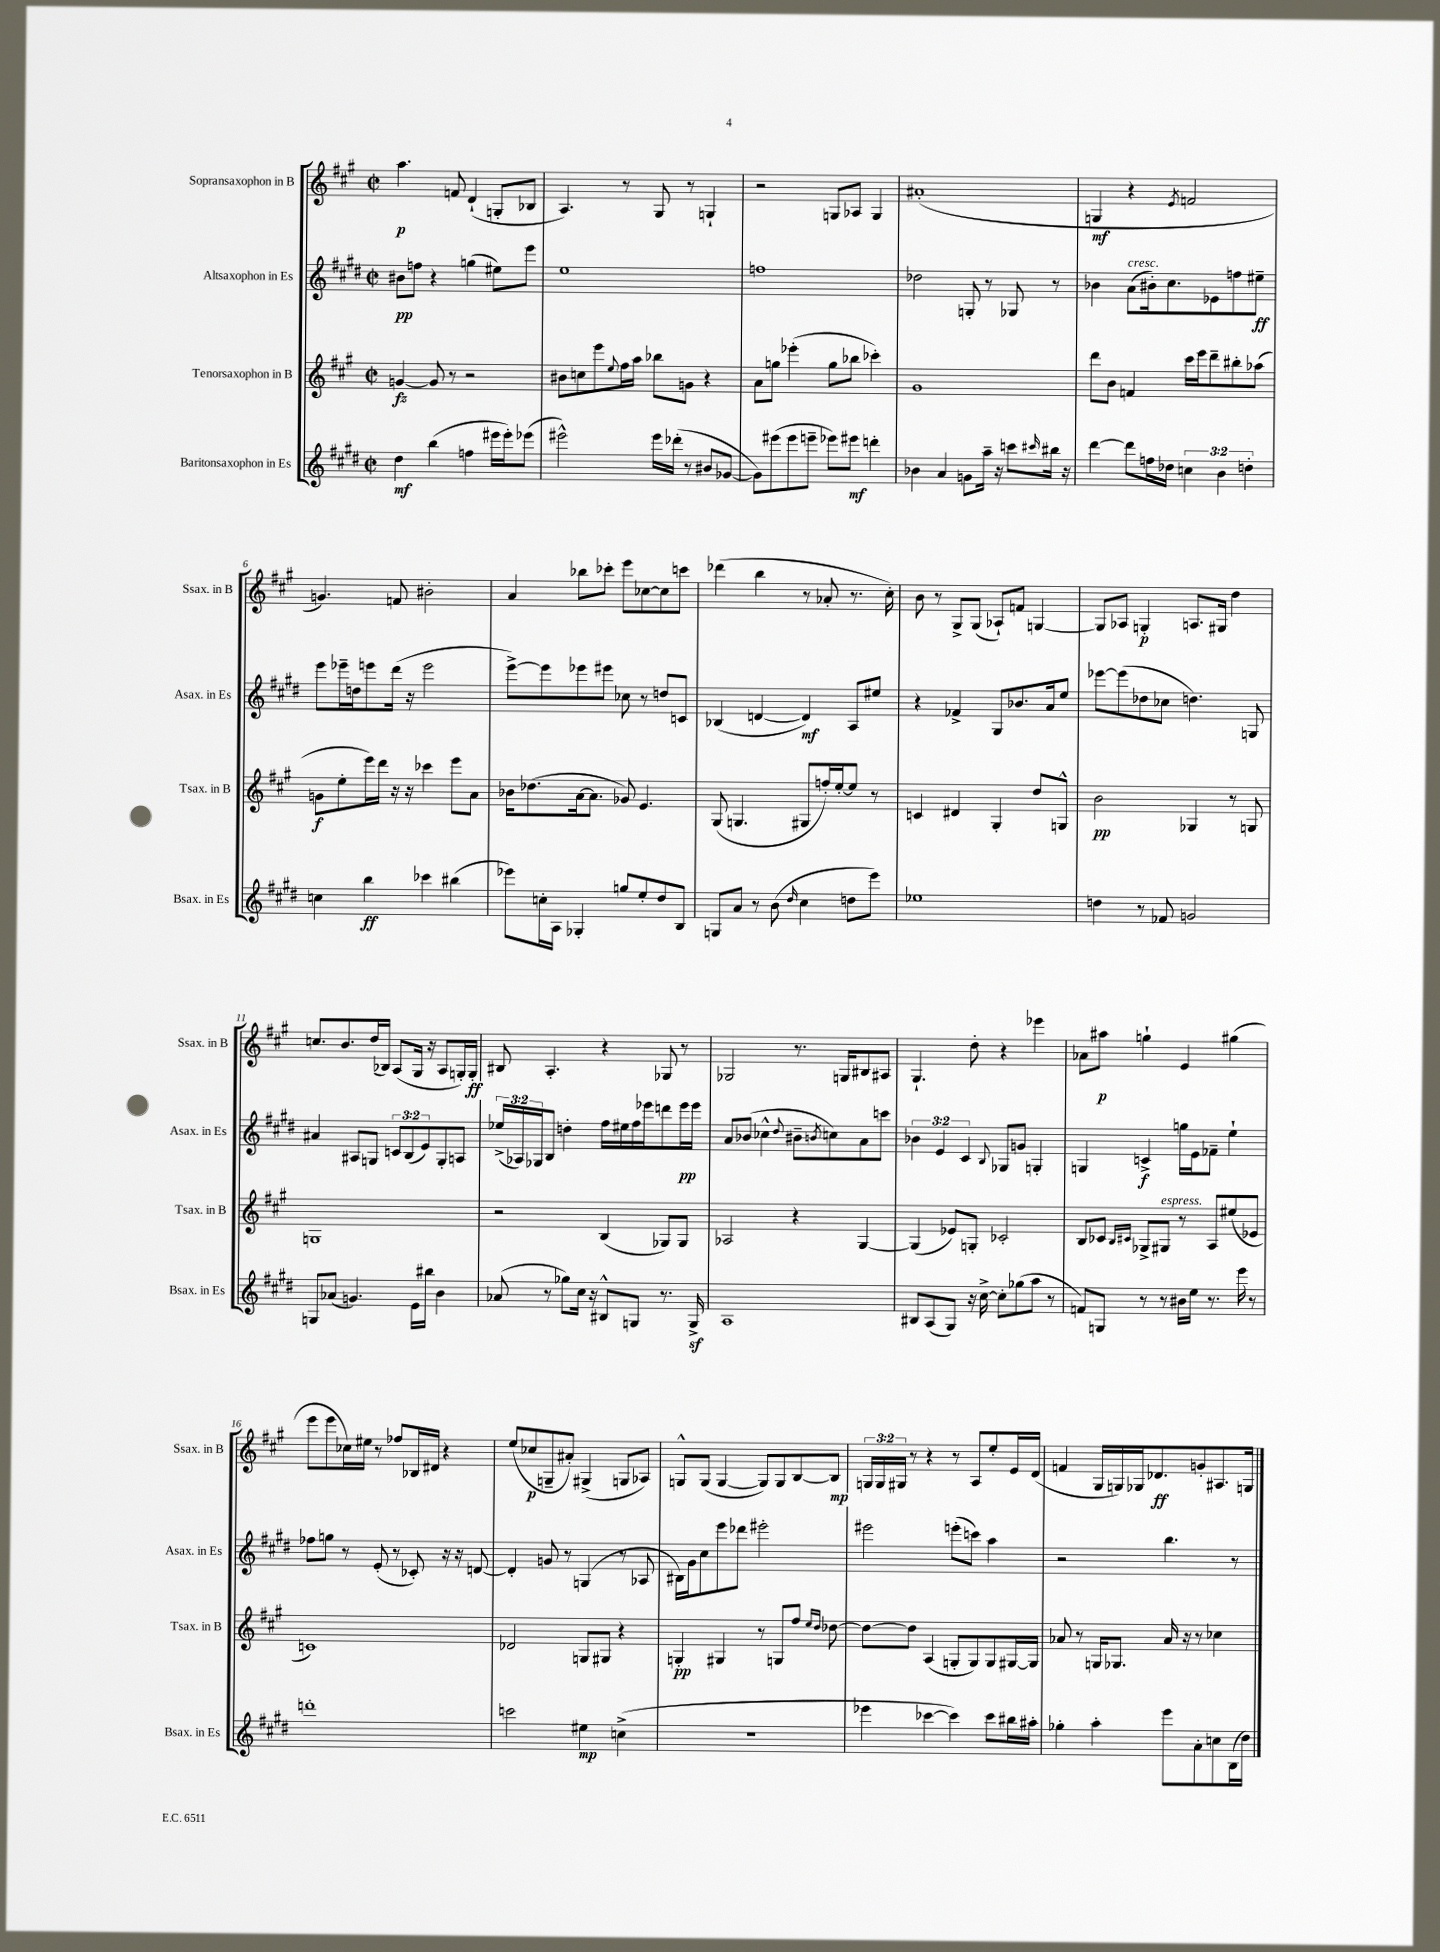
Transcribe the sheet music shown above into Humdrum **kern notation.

**kern	**kern	**kern	**kern
*staff4	*staff3	*staff2	*staff1
*clefG2	*clefG2	*clefG2	*clefG2
*k[f#c#g#d#]	*k[f#c#g#]	*k[f#c#g#d#]	*k[f#c#g#]
*M2/2	*M2/2	*M2/2	*M2/2
*met(c|)	*met(c|)	*met(c|)	*met(c|)
4dd#\	[4g/	8b#\L	4.aa\
.	.	8ff\J	.
(4bb\	8g/]	4r	.
.	8r	.	8f/
4ff\	2r	(4gg\	(4d`/
16eee#\LL	.	8ee#\L)	8G'/L
16eee#'\J)	.	.	.
(8eee-\J	.	8eee\J	8B-/J
=	=	=	=
2eee#^^\)	8b#\L	1ee	4.A/)
.	8cc\	.	.
.	8eee\	.	.
.	8qqee/	.	.
.	16ff#\L	.	8r
.	16aa\JJ	.	.
16eee#\LL	8bb-\L	.	8G#/
(16ddd-'\JJ	.	.	.
8r	8g\J	.	8r
8b#/L	4r	.	4G`/
[8g-/J	.	.	.
=	=	=	=
8g-\]L)	8a\L	1ff	2r
(8eee#\	8gg\J	.	.
8eee#\	(4eee-'\	.	.
8eee~\J	.	.	.
8eee-\L)	8gg\L	.	8G/L
8eee#\J	8bb-\J	.	8A-/J
4ddd'\	4ccc-'\)	.	4G/
=	=	=	=
4b-\	1g#	2dd-\	(1a#'
4a/	.	.	.
8g\L	.	8G'/	.
16aa~\Jk	.	8r	.
16r	.	.	.
8ccc\L	.	8G-/	.
16qqccc#/	.	.	.
16bb#\Jk	.	8r	.
16r	.	.	.
=	=	=	=
[4ddd#\	8ddd\L	4b-\	4G/
.	8b\J	.	.
8ddd#\]L	4f/	(8a\L	4r
16ff\L	.	16b#'\k)	.
16dd-\JJ	.	8.cc#\	.
.	.	.	8qe/
6cc\	16ccc#\LL	.	2f/
.	16eee\J	.	.
.	8ddd~\	8e-\	.
6b\	.	.	.
.	8bb#'\	8ff\	.
6dd'\	.	.	.
.	(8aa-\J	8ee#~\J	.
=	=	=	=
4cc\	8g\L	8eee\L	4.g/)
.	8ee'\	16eee-~\L	.
.	.	16dd\J	.
4bb\	16eee\L)	8eee\	.
.	16ddd\JJ	.	.
.	16r	(16ddd#\Jk	8f/
.	16r	16r	.
4ccc-\	4ccc-\	2eee\	2b#'\
(4bb#\	8eee\L	.	.
.	8a\J	.	.
=	=	=	=
8eee-\L)	16b-\LK	[8eee^\L)	4a/
.	(8.dd-\	.	.
16cc'\L	.	8eee\]	.
16A\JJ	.	.	.
4G-'/	[16a\k	8eee-\	8bb-\L
.	8.a\]J	.	.
.	.	8eee#\J	8ccc-'\J
8gg/L	8g-/)	8cc-\	8eee\L
8ee'/	4.e/	8r	[8cc-\
8dd#/	.	8dd/L	8cc-\]
8B/J	.	8c/J	8ccc\J
=	=	=	=
8G/L	(8G#/	(4B-/	(4ddd-\
8a/J	4.G/	.	.
8r	.	[4d/	4bb\
(8b\	.	.	.
16qqdd#/	.	.	.
4cc#\	8G#/L	4d/])	8r
.	16ff'/L)	.	8a-'/
.	[16ee'/J	.	.
8dd\L	8ee/]J	8A/L	8.r
8eee\J)	8r	8ee#/J	.
.	.	.	16cc#'\)
=	=	=	=
1ee-	4c/	4r	8b\
.	.	.	8r
.	4d#/	4f-^/	8G#^/L
.	.	.	(8G#/J
.	4G#'/	8G#/L	8A-`/L)
.	.	8.b-/	8f/J
.	8dd/L	.	[4G/
.	.	16a/k	.
.	8G^^/J	8ee/J	.
=	=	=	=
4dd\	2b\	[8eee-\L	8G/]L
.	.	(8eee-\]	8A-/J
8r	.	8dd-\	4G'/
8f-/	.	8cc-\J	.
2g/	4G-/	4.dd\)	8.A/L
.	.	.	16G#/Jk
.	8r	.	4dd\
.	8G/	8G/	.
=	=	=	=
8G/L	1G	4a#/	8.cc/L
(8a-/J	.	.	.
.	.	.	8.b/
4.g/)	.	8A#/L	.
.	.	8G/J	(16dd/L
.	.	.	16B-/JJ)
.	.	12c/L	(8A/L
.	.	(12B/	.
16e\LL	.	.	16G#/Jk
.	.	12e/)	.
16bb#\JJ	.	.	16r
4b\	.	8G'/	8A/L
.	.	8A/J	16G'/L)
.	.	.	16G'/JJ
=	=	=	=
(8a-/	2r	(24ee-^/LL	8B#/
.	.	24A-/)	.
.	.	24G-/J	.
8r	.	8B/J	4.A'/
8gg-\L)	.	4dd'\	.
16cc#\Jk	.	.	.
16r	.	.	.
8B#^^/L	(4B/	16ff#\LL	4r
.	.	16ee#\	.
8G/J	.	16ff#\	.
.	.	16eee-\J	.
8.r	8G-/L)	8ddd\	8G-/
.	8G-/J	16eee-\L	8r
16G^/	.	16eee-\JJ	.
=	=	=	=
1A	2A-/	8a/L	2G-/
.	.	(8b-/J	.
.	.	4cc-^^\	.
.	.	8qqdd#/	.
.	4r	8b#~\L	8.r
.	.	8qb/	.
.	.	8cc\)	.
.	.	.	16G/LK
.	[4G#/	8a\	8B#/
.	.	8ccc\J	8A#/J
=	=	=	=
8B#/L	(4G#/]	6b-\	4.G#`/
(8A/	.	.	.
.	.	6e/	.
8G#/J)	8e-/L)	.	.
.	.	6c#/	.
16r	8G'/J	.	8dd'\
[16cc#^\	.	.	.
.	.	8qqB/	.
8cc#'\]L	2c-'/	8G-/L	4r
(8gg-\	.	8g/J	.
8aa\J	.	4G'/	4eee-\
8r	.	.	.
=	=	=	=
8f/L)	8B/L	4G/	8a-\L
8G/J	8c-/J	.	8aa#\J
.	16qqB/LL	.	.
.	16qqc#/JJ	.	.
8r	8G-^/L	4c^/	4gg`\
8r	8G#/J	.	.
16b#\LL	8r	16gg\LL	4e/
16ee\JJ	.	16e\J	.
8.r	8A/L	8f-~\J	.
.	(8ee#/	4ee`\	(4gg#\
16eee\	.	.	.
8r	8e-/J	.	.
=	=	=	=
1ddd'	1c)	8ff-\L	8eee\L
.	.	8gg\J	8eee\
.	.	8r	16cc-\L)
.	.	.	16ee#\JJ
.	.	(8e'/	8r
.	.	8r	8ff-/L
.	.	8c-'/)	16B-/L
.	.	.	16d#/JJ
.	.	16r	4r
.	.	16r	.
.	.	[8d/	.
=	=	=	=
2ccc\	2d-/	4d'/]	(8ee/L
.	.	.	8cc-/
.	.	8g/	8G~/
.	.	8r	8a#'/J)
4ee#\	8G/L	(4G/	(4G#^/
.	8G#/J	.	.
(4cc^\	4r	8r	8G/L
.	.	8A-/	8A-/J)
=	=	=	=
1r	4G'/	16B#\LL)	8G^^/L
.	.	16g#\J	.
.	.	8cc#\	(8G/J
.	4G#/	8eee\	[4G/
.	.	8ddd-\J	.
.	8r	2eee#'\	8G/]L)
.	8G/L	.	8G/
.	8ff#/J	.	[8B/
.	16qqee/LL	.	.
.	16qqdd/JJ	.	.
.	[8dd-\	.	8B/]J
=	=	=	=
4eee-\	8dd-\_L	2eee#\	24G/LL
.	.	.	24G/
.	.	.	24G#/JJ
.	8dd-\]J	.	8r
[4ccc-\	(4A/	.	4r
4ccc-\])	8G'/L	(8eee'\L	8r
.	8G/)	8ccc\J)	8A/L
8ccc-\L	8G/	4aa\	8ee'/
16bb#\L	[16G#/L	.	16e/L
16aa#'\JJ	16G#/]JJ	.	(16d/JJ
=	=	=	=
4gg-'\	8a-/	2r	4f/
.	8r	.	.
4aa'\	16G/LK	.	16G#/LL
.	8.G-/J	.	16G/)
.	.	.	16G-/J
.	.	.	8.d-/
8eee\L	16a-/	4.bb\	.
.	16r	.	.
8a'\	8r	.	8g'/
8cc\	4cc-\	.	8.A#/
(16B\L	.	8r	.
16dd#\JJ)	.	.	16G/Jk
==	==	==	==
*-	*-	*-	*-
